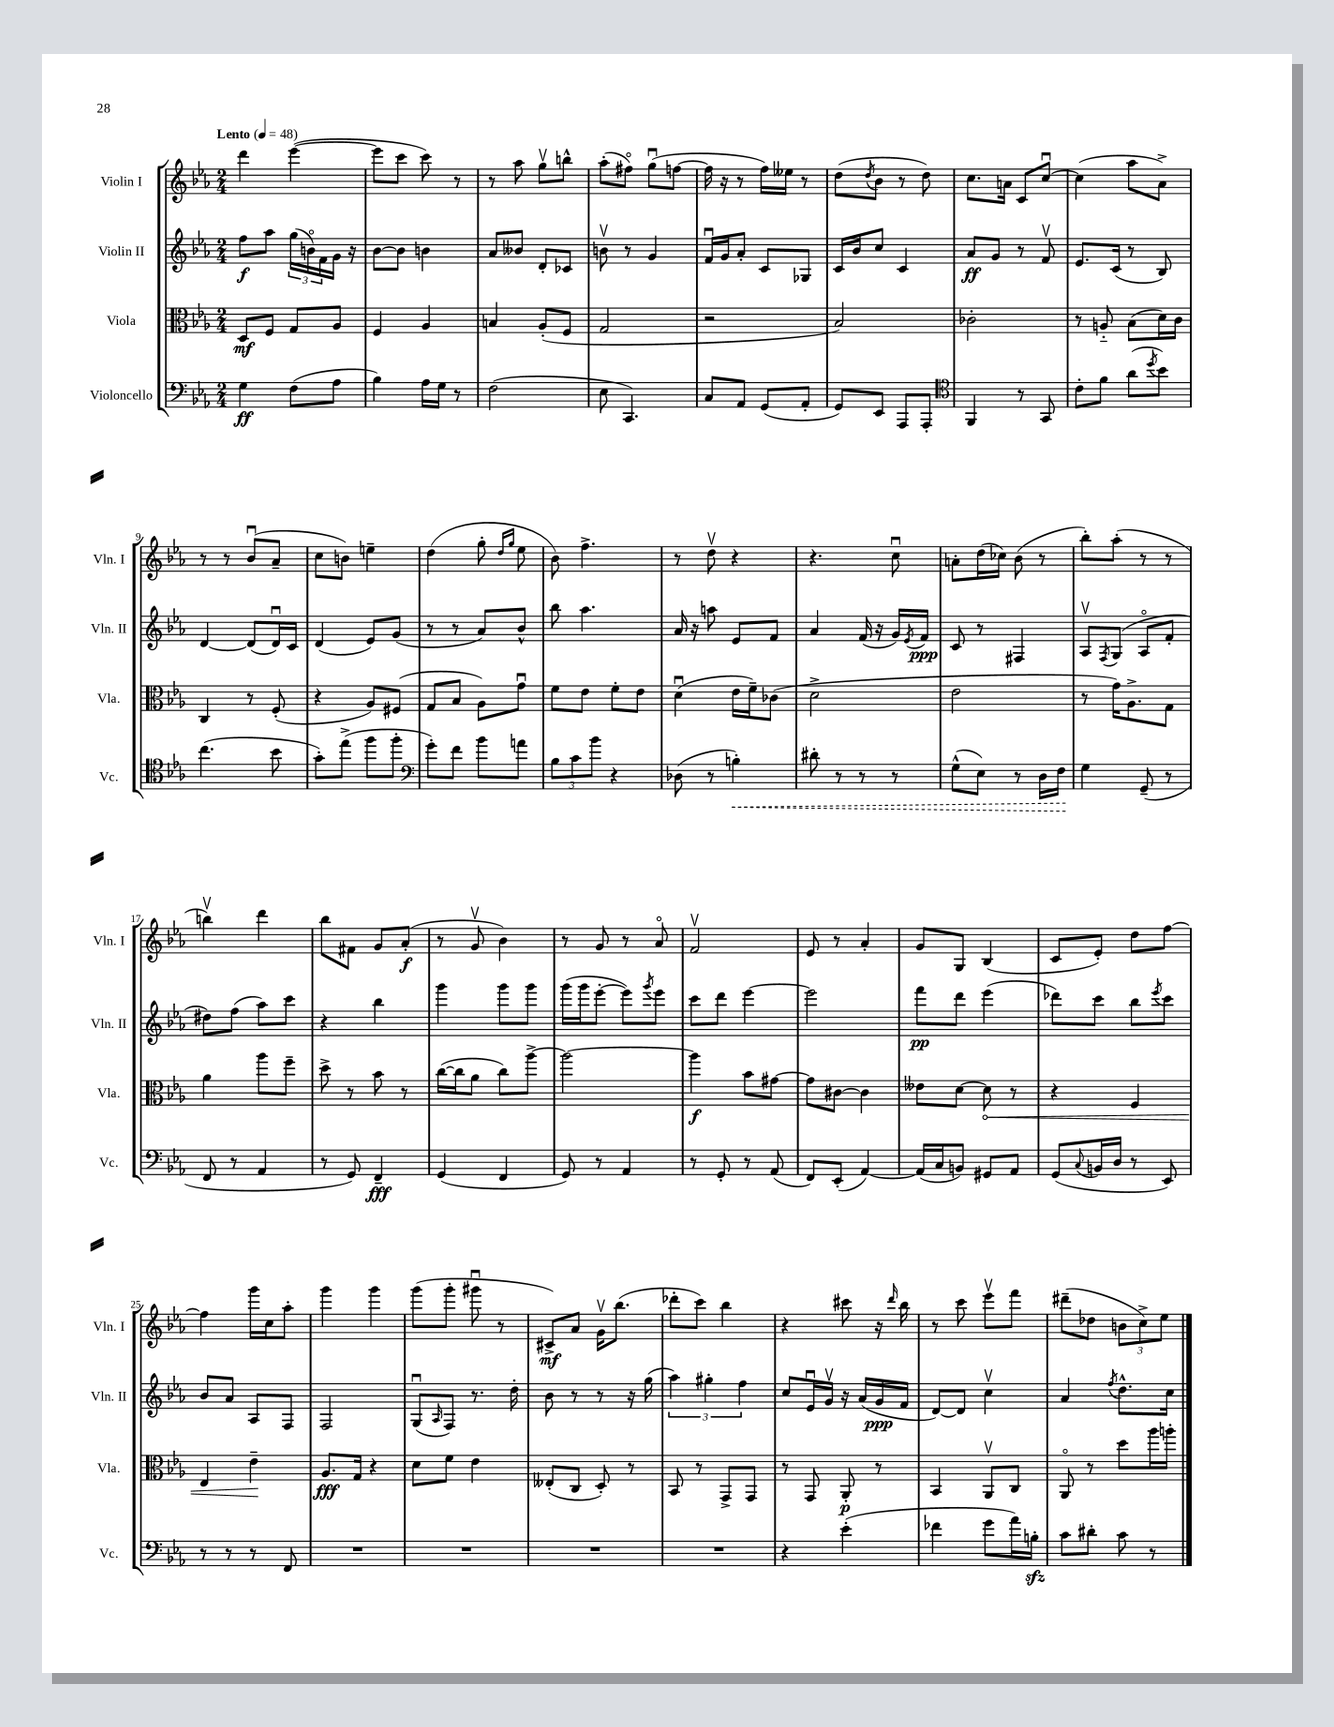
<<
\new StaffGroup <<
\new Staff = "s0" \with { instrumentName = "Violin I" shortInstrumentName = "Vln. I" } {
    \clef treble \key ees \major \numericTimeSignature \time 2/4 \tempo "Lento" 4 = 48
    d'''4 ees'''4~( |
    ees'''8 c'''8 c'''8) r8 |
    r8 aes''8 g''8\upbow b''8-^ |
    aes''8-.( fis''8\flageolet) g''8\downbow( f''8~ |
    f''16 r16 r8 f''16) eeses''16 r8 |
    d''8( \acciaccatura { d''8 } bes'8 r8 d''8) |
    c''8. a'16 c'8 c''8~\downbow |
    c''4( aes''8 aes'8->) |
    r8 r8 bes'8\downbow( aes'8-- |
    c''8 b'8) e''4-- |
    d''4( g''8-. \grace { d''16 g''16 } ees''8 |
    bes'8) f''4.-> |
    r8 d''8\upbow r4 |
    r4. c''8\downbow |
    a'8-. d''16( ces''16) bes'8( r8 |
    bes''8-.) aes''8-.( r8 r8 |
    b''4\upbow) d'''4 |
    bes''8 fis'8 g'8 aes'8-.\f( |
    r8 g'8\upbow bes'4) |
    r8 g'8 r8 aes'8\flageolet |
    f'2\upbow |
    ees'8 r8 aes'4-. |
    g'8 g8 bes4( |
    c'8 ees'8-.) d''8 f''8~ |
    f''4 g'''16 c''16 aes''8-. |
    g'''4 g'''4 |
    g'''8( g'''8-. gis'''8\downbow r8 |
    cis'8->\mf) aes'8 g'16\upbow bes''8.( |
    des'''8-. c'''8) bes''4 |
    r4 cis'''8 r16 \grace { d'''16 } bes''16 |
    r8 c'''8 ees'''8\upbow f'''8 |
    dis'''8--( des''8 \tuplet 3/2 { b'8 c''8->) ees''8 } \bar "|." |
}
\new Staff = "s1" \with { instrumentName = "Violin II" shortInstrumentName = "Vln. II" } {
    \clef treble \key ees \major \numericTimeSignature \time 2/4
    f''8\f aes''8 \tuplet 3/2 { g''16( b'16\flageolet) f'16 } g'16 r16 |
    bes'8~ bes'8 b'4 |
    aes'8 beses'8 d'8-. ces'8 |
    b'8\upbow r8 g'4 |
    f'16\downbow g'16 aes'8-. c'8 ges8 |
    c'16 bes'16 c''8 c'4 |
    aes'8\ff g'8 r8 f'8\upbow |
    ees'8. c'16( r8 bes8) |
    d'4~ d'8( d'16\downbow) c'16 |
    d'4( ees'8) g'8( |
    r8 r8 aes'8) bes'8-^ |
    bes''8 aes''4. |
    aes'16 r16 a''8 ees'8 f'8 |
    aes'4 f'16( r16 g'16) \acciaccatura { ees'8 } f'16\ppp |
    c'8 r8 fis4 |
    aes8\upbow \acciaccatura { f8 } g8( aes8\flageolet f'8-. |
    dis''8) f''8( aes''8) c'''8 |
    r4 bes''4 |
    g'''4 g'''8 g'''8 |
    g'''16( g'''16 ees'''8~-. ees'''8) \acciaccatura { g'''8 } ees'''8 |
    c'''8 d'''8 ees'''4~ |
    ees'''2 |
    f'''8\pp d'''8 ees'''4( |
    des'''8) c'''8 bes''8 \acciaccatura { ees'''8 } c'''8 |
    bes'8 aes'8 aes8 f8 |
    f2 |
    g8\downbow( \grace { aes16 } f8) r8. d''16-. |
    bes'8 r8 r8 r16 g''16( |
    \tuplet 3/2 { aes''4) gis''4-. f''4 } |
    c''8 ees'16\downbow g'16\upbow r16 aes'16( g'16\ppp f'16 |
    d'8~) d'8 c''4\upbow |
    aes'4 \acciaccatura { f''8 } d''8.-^ c''16 \bar "|." |
}
\new Staff = "s2" \with { instrumentName = "Viola" shortInstrumentName = "Vla." } {
    \clef alto \key ees \major \numericTimeSignature \time 2/4
    d8\mf f8 g8 aes8 |
    f4 aes4 |
    b4 aes8-.( f8 |
    g2 |
    r2 |
    bes2) |
    ces'2-. |
    r8 a8-_ bes8( d'16) c'16 |
    c4 r8 f8-.( |
    r4 aes8) fis8( |
    g8 bes8 aes8) g'8\downbow |
    f'8 ees'8 f'8-. ees'8 |
    d'4\downbow( ees'16 f'16--) ces'8( |
    d'2-> |
    ees'2 |
    r8 g'16) aes8.-> g8 |
    aes'4 aes''8 f''8-- |
    d''8-> r8 bes'8 r8 |
    c''16~( c''16 aes'8 c''8) aes''8~-> |
    aes''2~ |
    aes''4\f bes'8 gis'8~ |
    gis'8 cis'8~ cis'4 |
    eeses'8 d'8~ \once \override Hairpin.circled-tip = ##t d'8\< r8 |
    r4 f4 |
    ees4 ees'4--\! |
    aes8.\fff g16 r4 |
    d'8 f'8 ees'4 |
    eeses8-.( c8 d8-.) r8 |
    bes,8 r8 g,8-> g,8 |
    r8 g,8 aes,8-.\p r8 |
    bes,4 aes,8\upbow c8 |
    aes,8\flageolet r8 d''8 aes''16 a''16-. \bar "|." |
}
\new Staff = "s3" \with { instrumentName = "Violoncello" shortInstrumentName = "Vc." } {
    \clef bass \key ees \major \numericTimeSignature \time 2/4
    g4\ff f8( aes8 |
    bes4) aes16 g16 r8 |
    f2( |
    ees8 c,4.) |
    c8 aes,8 g,8( aes,8-. |
    g,8) ees,8 aes,,8 aes,,8-. |
    \clef tenor f,4 r8 g,8 |
    c'8-. f'8 aes'8( \acciaccatura { d''8 } bes'8) |
    c''4.( bes'8 |
    g'8-.) ees''8->( f''8 f''8-. |
    \clef bass g'8-.) f'8 bes'8 a'8 |
    \tuplet 3/2 { bes8 c'8 bes'8 } r4 |
    des8( r8 \once \override Hairpin.style = #'dashed-line b4-.\<) |
    dis'8-. r8 r8 r8 |
    g8-^( ees8) r8 d16 f16\! |
    g4 g,8--( r8 |
    f,8 r8 aes,4 |
    r8 g,8) f,4--\fff |
    g,4( f,4 |
    g,8) r8 aes,4 |
    r8 g,8-. r8 aes,8( |
    f,8) ees,8-.( aes,4~) |
    aes,16( c16 b,8) gis,8 aes,8 |
    g,8( \appoggiatura { c8 } b,16 d16 r8 ees,8) |
    r8 r8 r8 f,8 |
    R2 |
    R2 |
    R2 |
    R2 |
    r4 ees'4-.( |
    fes'4 g'8 aes'16) b16-.\sfz |
    c'8 dis'8-. c'8 r8 \bar "|." |
}
>>
>>
